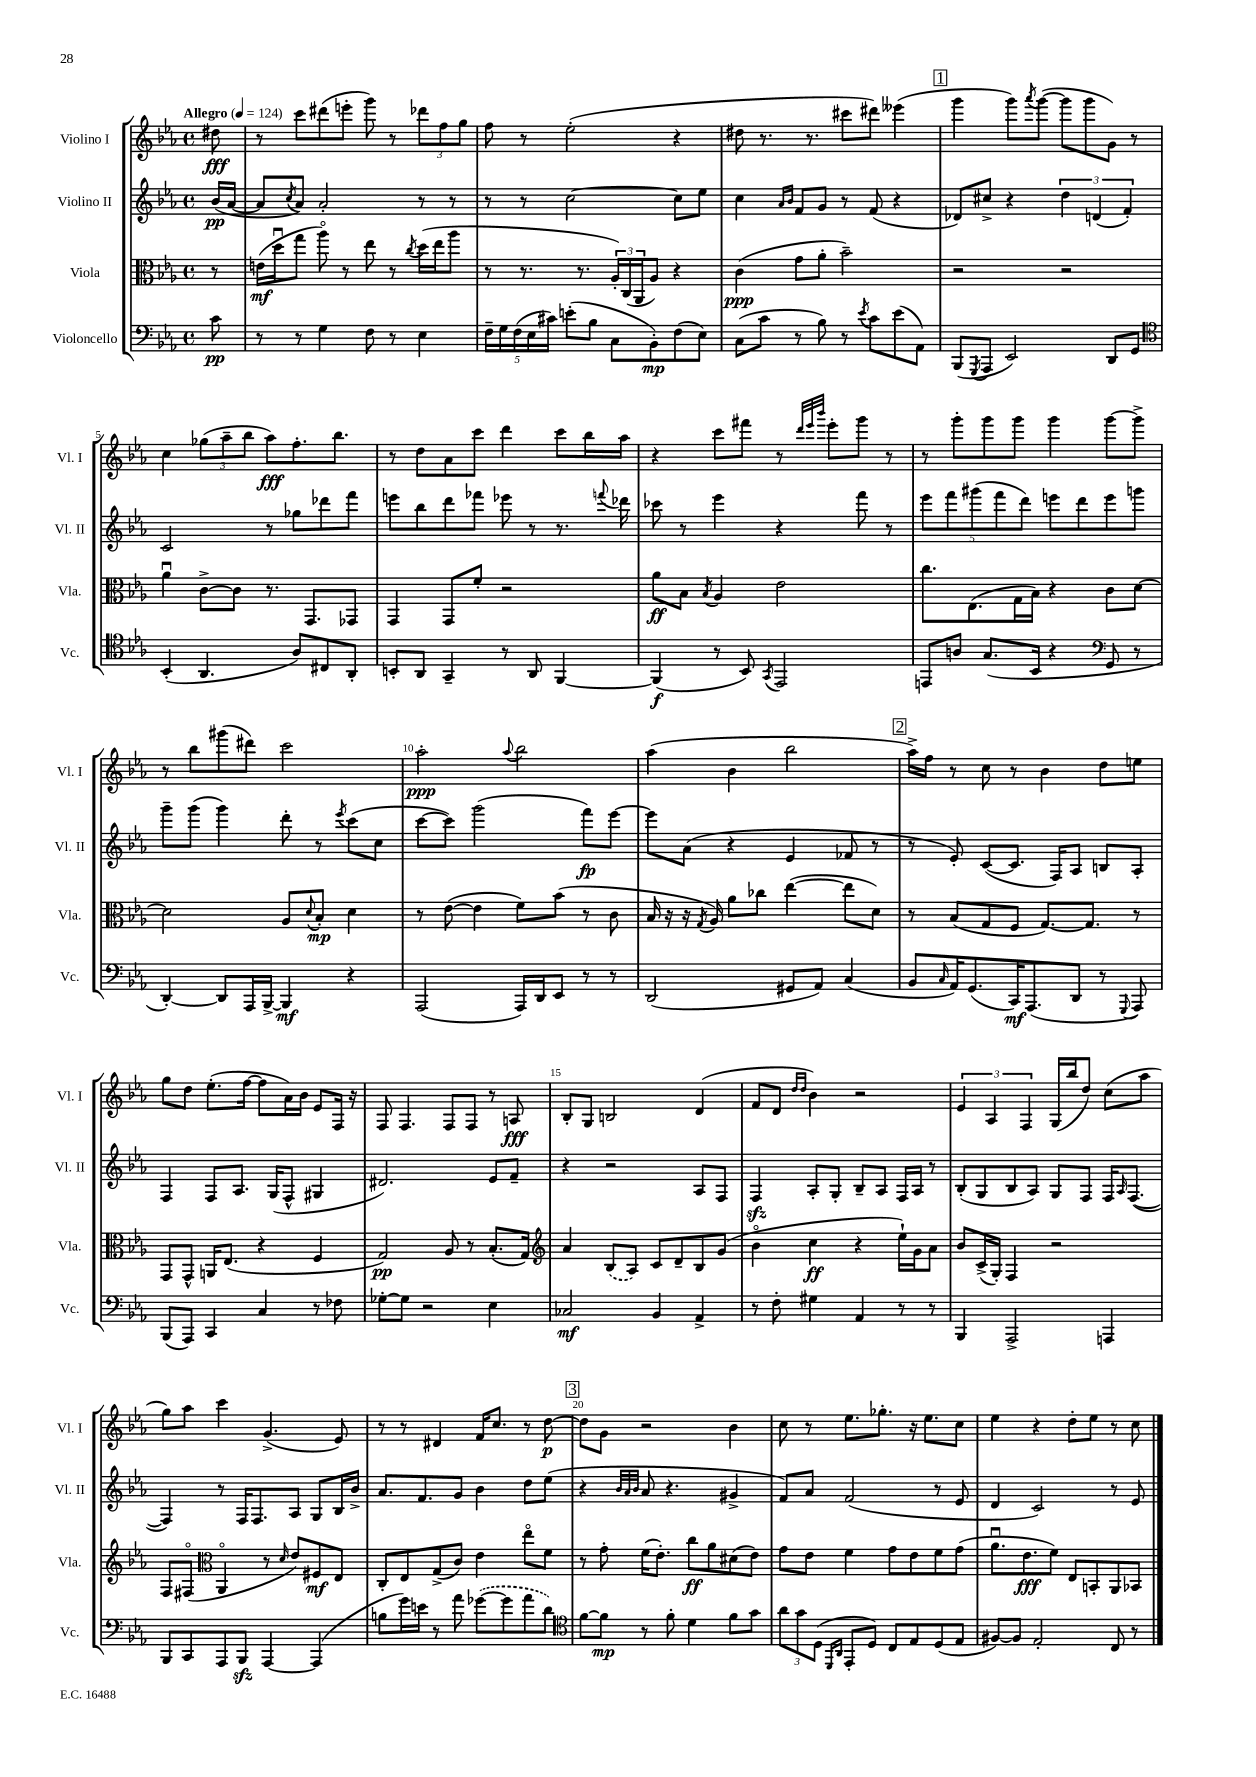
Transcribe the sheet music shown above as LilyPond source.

<<
\new StaffGroup <<
\new Staff = "s0" \with { instrumentName = "Violino I" shortInstrumentName = "Vl. I" } {
    \clef treble \key ees \major \defaultTimeSignature \time 4/4 \partial 8 \tempo "Allegro" 4 = 124
    dis''8\fff |
    r8 c'''8 dis'''8( e'''8-. g'''8) r8 \tuplet 3/2 { des'''8 f''8 g''8 } |
    f''8 r8 ees''2-.( r4 |
    dis''8 r8. r8. cis'''8 dis'''8) eeses'''4( |
    \mark \markup { \box "1" } g'''4 g'''8) \acciaccatura { aes'''8 } g'''8~( g'''8 g'''8 g'8) r8 |
    c''4 \tuplet 3/2 { ges''8( aes''8-- bes''8 } aes''8\fff) f''8.-. bes''8. |
    r8 d''8 aes'8 c'''8 d'''4 c'''8 bes''16 aes''16 |
    r4 c'''8 fis'''8 r8 \grace { d'''32 ees'''32 bes'''32 } ees'''8-. g'''8 r8 |
    r8 g'''8-. g'''8 g'''8 g'''4 g'''8~ g'''8-> |
    r8 bes''8 gis'''8( dis'''8) c'''2 |
    aes''2-.\ppp \appoggiatura { aes''8 } bes''2 |
    aes''4( bes'4 bes''2 |
    \mark \markup { \box "2" } aes''16->) f''16 r8 c''8 r8 bes'4 d''8 e''8 |
    g''8 d''8 ees''8.-.( f''16~ f''8 aes'16) bes'16 ees'8 f16 r16 |
    f8 f4. f8 f8 r8 a8\fff |
    bes8-. g8 b2 d'4( |
    f'8 d'8 \grace { d''16 d''16 } bes'4) r2 |
    \tuplet 3/2 { ees'4 aes4 f4 } g16( bes''16 d''8) c''8( aes''8 |
    g''8) aes''8 c'''4 g'4.->( ees'8) |
    r8 r8 dis'4 f'16 c''8. r8 d''8~\p |
    \mark \markup { \box "3" } d''8 g'8 r2 bes'4 |
    c''8 r8 ees''8. ges''8.-. r16 ees''8. c''8 |
    ees''4 r4 d''8-. ees''8 r8 c''8 \bar "|." |
}
\new Staff = "s1" \with { instrumentName = "Violino II" shortInstrumentName = "Vl. II" } {
    \clef treble \key ees \major \defaultTimeSignature \time 4/4 \partial 8
    bes'16\pp( aes'16~ |
    aes'8 \acciaccatura { c''8 } aes'8) aes'2-. r8 r8 |
    r8 r8 c''2~ c''8 ees''8 |
    c''4 \grace { aes'16 bes'16 } f'8 g'8 r8 f'8( r4 |
    \mark \markup { \box "1" } des'8) cis''8-> r4 \tuplet 3/2 { d''4 d'4( f'4-.) } |
    c'2 r8 ges''8 des'''8 f'''8 |
    e'''8 bes''8 d'''8 fes'''8 ees'''8 r8 r8. \appoggiatura { f'''8 } des'''16 |
    ces'''8 r8 ees'''4 r4 f'''8 r8 |
    \tuplet 5/4 { ees'''8 f'''8 gis'''8( f'''8 d'''8) } e'''8 d'''8 e'''8 g'''8 |
    g'''8-- g'''8( g'''4) d'''8-. r8 \acciaccatura { ees'''8 } c'''8( c''8 |
    c'''8~ c'''8) g'''2( f'''8\fp) ees'''8~ |
    ees'''8 aes'8( r4 ees'4 fes'8 r8 |
    \mark \markup { \box "2" } r8 ees'8-.) c'8~( c'8. f16) aes8 b8 aes8-. |
    f4 f8 aes8. g16( f8-^ gis4 |
    dis'2.) ees'8 f'8-- |
    r4 r2 aes8 f8 |
    f4\sfz aes8-. g8-. bes8-- aes8 f16 aes16 r8 |
    bes8-.( g8 bes8 aes8) g8 f8 f16 \grace { aes16 } f8.~( |
    f4) r8 f16 f8. aes8 g8 bes16 bes'16-> |
    aes'8. f'8. g'8 bes'4 d''8 ees''8( |
    \mark \markup { \box "3" } r4 \grace { bes'32 aes'32 bes'32 } aes'8 r4. gis'4-> |
    f'8) aes'8 f'2( r8 ees'8 |
    d'4 c'2) r8 ees'8 \bar "|." |
}
\new Staff = "s2" \with { instrumentName = "Viola" shortInstrumentName = "Vla." } {
    \clef alto \key ees \major \defaultTimeSignature \time 4/4 \partial 8
    r8 |
    e'16\mf( d''16\downbow g''8 aes''8\flageolet) r8 ees''8 r8 \acciaccatura { c''8 } d''16( ees''16 aes''8 |
    r8 r8. r8. \tuplet 3/2 { aes16-.) c16( aes,16 } aes8) r4 |
    c'4\ppp( g'8 aes'8-. bes'2--) |
    \mark \markup { \box "1" } r2 r2 |
    aes'4\downbow c'8~-> c'8 r8. g,8. ges,8 |
    g,4 g,8 f'8-. r2 |
    aes'8\ff bes8 \acciaccatura { bes8 } aes4 ees'2 |
    c''8. ees8.( g16 bes16) r4 c'8 d'8~ |
    d'2 aes8 \appoggiatura { d'8 } bes8-.\mp d'4 |
    r8 ees'8~( ees'4 f'8) bes'8( r8 c'8 |
    bes16 r16 r16 \acciaccatura { g8 } aes16) aes'8 ces''8 ees''4~( ees''8 d'8) |
    \mark \markup { \box "2" } r8 bes8( g8 f8 g8.~) g8. r8 |
    g,8 g,8-^ a,16 ees8.( r4 f4 |
    g2\pp) aes8 r8 bes8.-.( g16) |
    \clef treble aes'4 \once \slurDashed bes8( aes8) c'8 d'8-- bes8 g'8( |
    bes'4\flageolet c''4\ff r4 ees''16-!) g'16 aes'8 |
    bes'8 c'16->( g16-.) f4 r2 |
    f8 fis8\flageolet( \clef alto aes,4\flageolet r8 \grace { d'16 } ees'8) fis8\mf ees8 |
    c8-. ees8 g8->( c'8) ees'4 ees''8\flageolet f'8 |
    \mark \markup { \box "3" } r8 g'8-. f'16( ees'8.-.) c''8\ff aes'8 dis'8( ees'8) |
    g'8 ees'8 f'4 g'8 ees'8 f'8 g'8( |
    aes'8.\downbow ees'8.\fff f'8) ees8 b,8-. aes,8 bes,8 \bar "|." |
}
\new Staff = "s3" \with { instrumentName = "Violoncello" shortInstrumentName = "Vc." } {
    \clef bass \key ees \major \defaultTimeSignature \time 4/4 \partial 8
    c'8\pp |
    r8 r8 g4 f8 r8 ees4 |
    \tuplet 5/4 { f16-- g16 f16( ees16 cis'16) } e'8-.( bes8 c8 bes,8-.\mp) f8( ees8) |
    c8( c'8 r8 bes8) r8 \acciaccatura { ees'8 } c'8 ees'8( aes,8) |
    \mark \markup { \box "1" } bes,,8( \acciaccatura { g,,8 } aes,,8 ees,2) d,8 g,8 |
    \clef tenor bes,4-.( aes,4. aes8) cis8 aes,8-. |
    b,8-. aes,8 g,4-- r8 aes,8 f,4~ |
    f,4\f( r8 bes,8) \acciaccatura { g,8 } ees,2 |
    e,8 a8 g8.( bes,16 r4 \clef bass g,8 r8 |
    d,4~-.) d,8 aes,,16 bes,,16~-> bes,,4\mf r4 |
    aes,,2( aes,,16) d,16 ees,8 r8 r8 |
    d,2( gis,8 aes,8) c4( |
    \mark \markup { \box "2" } bes,8 \grace { c16 } aes,16) g,8.( c,16\mf) aes,,8.( d,8 r8 \appoggiatura { g,,8 } aes,,8) |
    bes,,8( aes,,8) c,4 c4 r8 fes8 |
    ges8~-. ges8 r2 ees4 |
    ces2\mf bes,4 aes,4-> |
    r8 f8-. gis4 aes,4 r8 r8 |
    bes,,4 aes,,2-> a,,4 |
    bes,,8 c,8 aes,,8 bes,,8\sfz aes,,4~ aes,,4( |
    b8 g'16) e'16 r8 aes'8 \once \slurDashed ges'8~( ges'8 aes'8 d'8) |
    \mark \markup { \box "3" } \clef tenor f'8~ f'8\mp r8 f'8-. d'4 f'8 g'8 |
    \tuplet 3/2 { aes'8 g'8 d8( } \grace { d,16 aes,16 } ees,8-. d8) c8 ees8 d8( ees8 |
    fis8~) fis8 ees2-. c8 r8 \bar "|." |
}
>>
>>
\layout { \context { \Score \override BarNumber.break-visibility = ##(#f #t #t) barNumberVisibility = #(every-nth-bar-number-visible 5) } }
